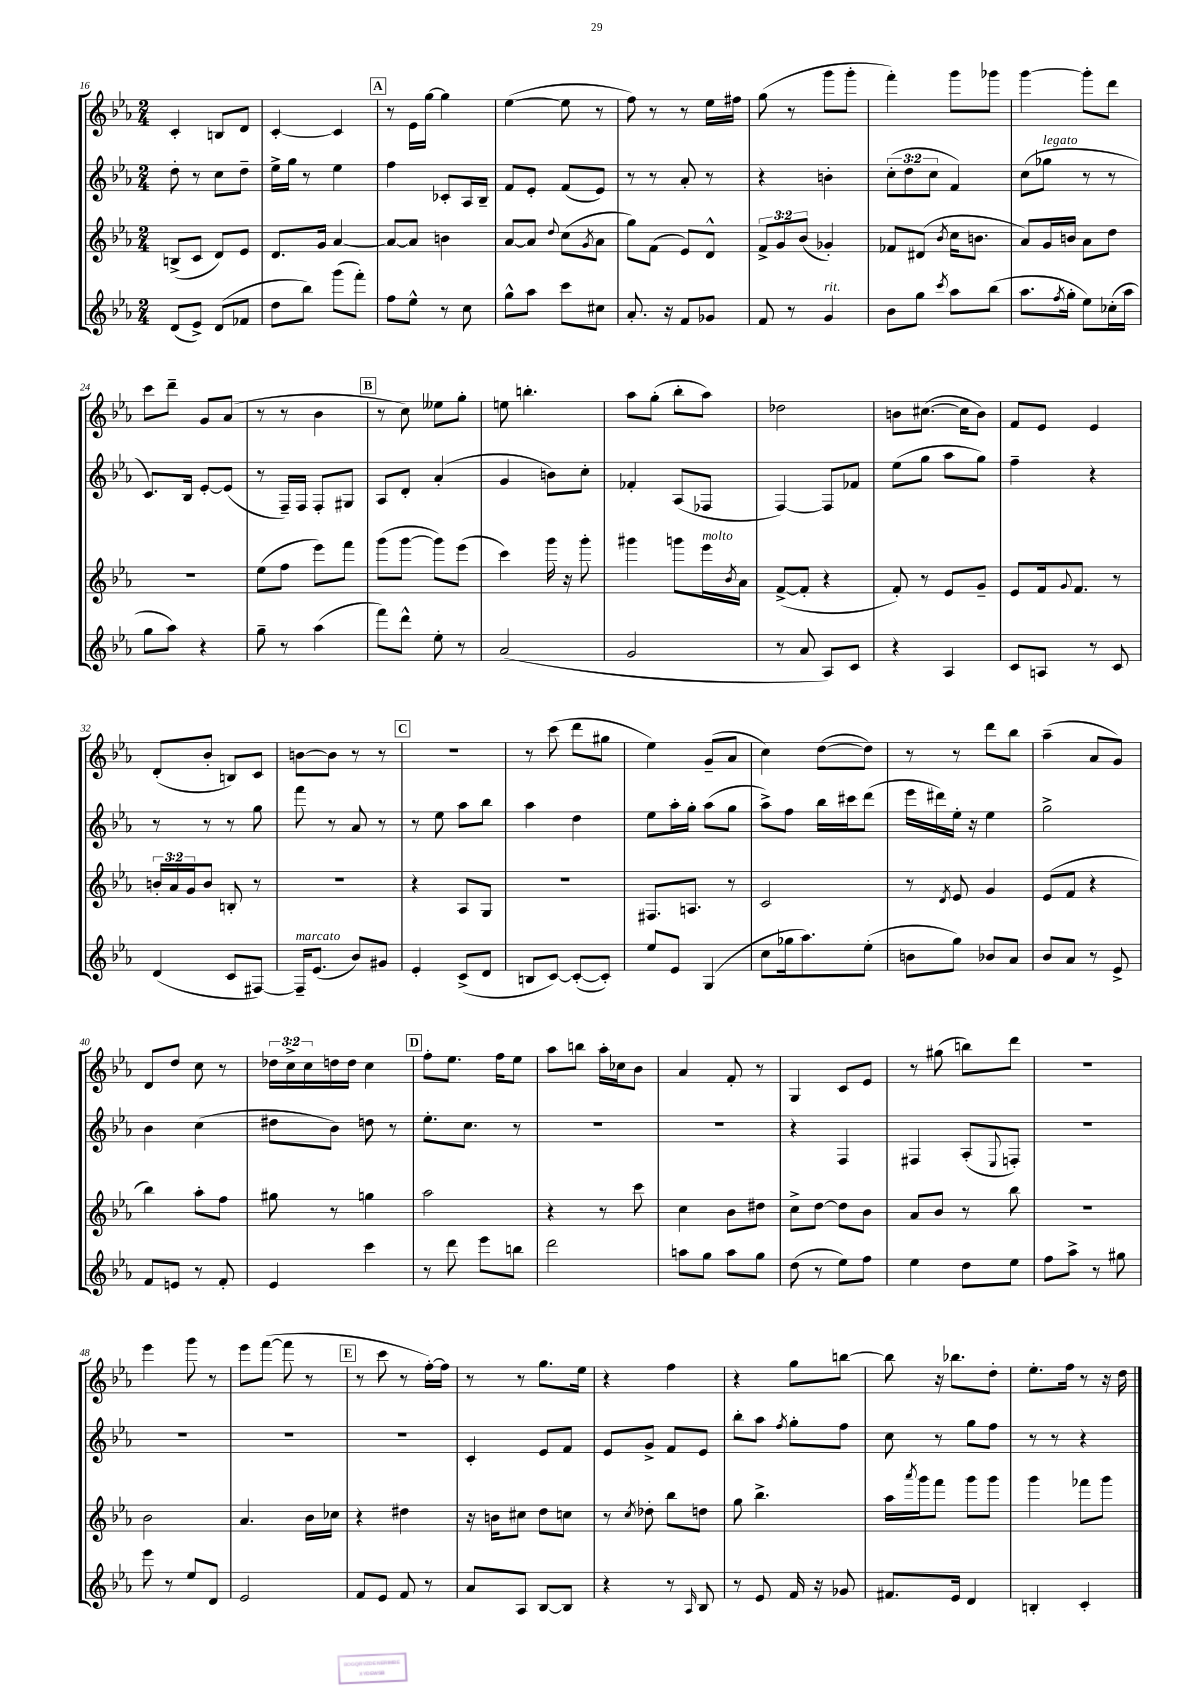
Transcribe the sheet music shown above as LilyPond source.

<<
\new StaffGroup <<
\new Staff = "s0" {
    \clef treble \key ees \major \numericTimeSignature \time 2/4 \override Staff.TupletNumber.text = #tuplet-number::calc-fraction-text
    c'4-. b8 d'8 |
    c'4~-. c'4 |
    \mark \markup { \box "A" } r8 ees'16 g''16~ g''4 |
    ees''4~( ees''8 r8 |
    f''8) r8 r8 ees''16 fis''16 |
    g''8( r8 g'''8 g'''8-. |
    f'''4-.) g'''8 ges'''8 |
    g'''4~ g'''8-. d'''8 |
    c'''8 d'''8-- g'8 aes'8( |
    r8 r8 bes'4 |
    \mark \markup { \box "B" } r8 c''8) eeses''8 g''8-. |
    e''8 b''4.-. |
    aes''8 g''8-.( bes''8-. aes''8) |
    des''2 |
    b'8 cis''8.~( cis''16 b'8) |
    f'8 ees'8 ees'4 |
    d'8-.( bes'8-. b8) c'8 |
    b'8~ b'8 r8 r8 |
    \mark \markup { \box "C" } R2 |
    r8 c'''8( d'''8 gis''8 |
    ees''4) g'8--( aes'8 |
    c''4) d''8~( d''8) |
    r8 r8 d'''8 bes''8 |
    aes''4--( aes'8 g'8) |
    d'8 d''8 c''8 r8 |
    \tuplet 3/2 { des''16 c''16-> c''16 } d''16 d''16 c''4 |
    \mark \markup { \box "D" } f''8-. ees''8. f''16 ees''8 |
    aes''8 b''8 aes''16-. ces''16 bes'8 |
    aes'4 f'8-. r8 |
    g4 c'8 ees'8 |
    r8 gis''8( b''8) d'''8 |
    R2 |
    ees'''4 g'''8 r8 |
    ees'''8 f'''8~( f'''8 r8 |
    \mark \markup { \box "E" } r8 c'''8 r8 f''16~-.) f''16 |
    r8 r8 g''8. ees''16 |
    r4 f''4 |
    r4 g''8 b''8~ |
    b''8 r16 bes''8. d''8-. |
    ees''8.-. f''16 r8 r16 d''16 \bar "|." |
}
\new Staff = "s1" {
    \clef treble \key ees \major \numericTimeSignature \time 2/4 \override Staff.TupletNumber.text = #tuplet-number::calc-fraction-text
    d''8-. r8 c''8 d''8-- |
    ees''16-> g''16 r8 ees''4 |
    \mark \markup { \box "A" } f''4 ces'8-. aes16 bes16-- |
    f'8 ees'8-. f'8( ees'8) |
    r8 r8 aes'8-. r8 |
    r4 b'4-. |
    \tuplet 3/2 { c''8-.( d''8 c''8 } f'4) |
    c''8( ges''8^\markup { \italic "legato" } r8 r8 |
    c'8.) bes16 ees'8~-. ees'8( |
    r8 f16--) f16 f8-. gis8 |
    \mark \markup { \box "B" } aes8 d'8-. aes'4-.( |
    g'4 b'8) c''8-. |
    fes'4-. aes8( fes8 |
    f4~) f8 fes'8 |
    ees''8( g''8 aes''8 g''8) |
    f''4-- r4 |
    r8 r8 r8 g''8 |
    f'''8 r8 aes'8 r8 |
    \mark \markup { \box "C" } r8 ees''8 aes''8 bes''8 |
    aes''4 d''4 |
    ees''8 aes''16-. g''16-. aes''8( g''8 |
    aes''8->) f''8 bes''16 cis'''16 d'''8( |
    ees'''16 dis'''16) ees''16-. r16 ees''4 |
    g''2-> |
    bes'4 c''4( |
    dis''8 bes'8) d''8 r8 |
    \mark \markup { \box "D" } ees''8.-. c''8. r8 |
    R2 |
    R2 |
    r4 f4 |
    fis4 aes8-.( \appoggiatura { ees8 } f8-.) |
    R2 |
    R2 |
    R2 |
    \mark \markup { \box "E" } R2 |
    c'4-. ees'8 f'8 |
    ees'8 g'8-> f'8 ees'8 |
    bes''8-. aes''8 \acciaccatura { f''8 } g''8-. f''8 |
    c''8 r8 g''8 f''8 |
    r8 r8 r4 \bar "|." |
}
\new Staff = "s2" {
    \clef treble \key ees \major \numericTimeSignature \time 2/4 \override Staff.TupletNumber.text = #tuplet-number::calc-fraction-text
    b8->( c'8 d'8) ees'8 |
    d'8. g'16 aes'4~ |
    \mark \markup { \box "A" } aes'8~ aes'8 b'4 |
    aes'8~ aes'8 \appoggiatura { d''8 } c''8( \acciaccatura { g'8 } aes'8 |
    g''8) f'8( ees'8) d'8-^ |
    \tuplet 3/2 { f'8-> g'8 bes'8( } ges'4-.) |
    fes'8 dis'8( \acciaccatura { bes'8 } c''16 b'8. |
    aes'8) g'16 b'16 aes'8 d''8 |
    R2 |
    ees''8( f''8 ees'''8) f'''8 |
    \mark \markup { \box "B" } g'''8( g'''8~ g'''8) ees'''8( |
    c'''4) g'''16 r16 g'''8-. |
    gis'''4 g'''8 ees'''16^\markup { \italic "molto" } \acciaccatura { bes'8 } aes'16 |
    f'8~->( f'8-. r4 |
    f'8-.) r8 ees'8 g'8-- |
    ees'8 f'16 \appoggiatura { g'8 } f'8. r8 |
    \tuplet 3/2 { b'16-. aes'16 g'16 } b'8 b8-. r8 |
    R2 |
    \mark \markup { \box "C" } r4 aes8 g8 |
    r2 |
    fis8. a8. r8 |
    c'2 |
    r8 \acciaccatura { d'8 } ees'8 g'4 |
    ees'8( f'8 r4 |
    bes''4) aes''8-. f''8 |
    gis''8 r8 g''4 |
    \mark \markup { \box "D" } aes''2 |
    r4 r8 c'''8 |
    c''4 bes'8 dis''8 |
    c''8-> d''8~ d''8 bes'8 |
    aes'8 bes'8 r8 bes''8 |
    R2 |
    bes'2 |
    aes'4. bes'16 ces''16 |
    \mark \markup { \box "E" } r4 dis''4 |
    r16 b'16 cis''8 d''8 c''8 |
    r8 \acciaccatura { c''8 } des''8-. bes''8 d''8 |
    g''8 bes''4.-> |
    aes''16 \acciaccatura { aes'''8 } g'''16 f'''8 g'''8 g'''8 |
    g'''4 fes'''8 g'''8 \bar "|." |
}
\new Staff = "s3" {
    \clef treble \key ees \major \numericTimeSignature \time 2/4
    d'8( ees'8->) d'8( fes'8 |
    d''8 bes''8) g'''8( f'''8-.) |
    \mark \markup { \box "A" } f''8 ees''8-^ r8 c''8 |
    g''8-^ aes''8 c'''8 cis''8 |
    aes'8.-. r16 f'8 ges'8 |
    f'8 r8 g'4^\markup { \italic "rit." } |
    bes'8 g''8 \acciaccatura { c'''8 } aes''8 bes''8( |
    aes''8. \acciaccatura { f''8 } g''16-. ees''8) ces''16-.( aes''16 |
    g''8 aes''8) r4 |
    g''8-- r8 aes''4( |
    \mark \markup { \box "B" } f'''8) d'''8-^ ees''8-. r8 |
    aes'2( |
    g'2 |
    r8 aes'8 aes8) c'8 |
    r4 aes4 |
    c'8 a8 r8 c'8 |
    d'4( c'8 fis8~) |
    fis16--^\markup { \italic "marcato" } ees'8.( bes'8) gis'8 |
    \mark \markup { \box "C" } ees'4-. c'8->( d'8 |
    b8 c'8~) c'8~-.( c'8-.) |
    ees''8 ees'8 g4( |
    c''8 ges''16 aes''8.) ees''8-.( |
    b'8 g''8) bes'8 aes'8 |
    bes'8 aes'8 r8 ees'8-> |
    f'8 e'8 r8 f'8-. |
    ees'4 c'''4 |
    \mark \markup { \box "D" } r8 d'''8 ees'''8 b''8 |
    d'''2 |
    a''8 g''8 a''8 g''8 |
    d''8( r8 ees''8) f''8 |
    ees''4 d''8 ees''8 |
    f''8 aes''8-> r8 gis''8 |
    ees'''8 r8 ees''8 d'8 |
    ees'2 |
    \mark \markup { \box "E" } f'8 ees'8 f'8 r8 |
    aes'8 aes8 bes8~ bes8 |
    r4 r8 \grace { aes16 } bes8 |
    r8 ees'8 f'16 r16 ges'8 |
    fis'8. ees'16 d'4 |
    b4-. c'4-. \bar "|." |
}
>>
>>
\layout { \context { \Score currentBarNumber = #16 } }
